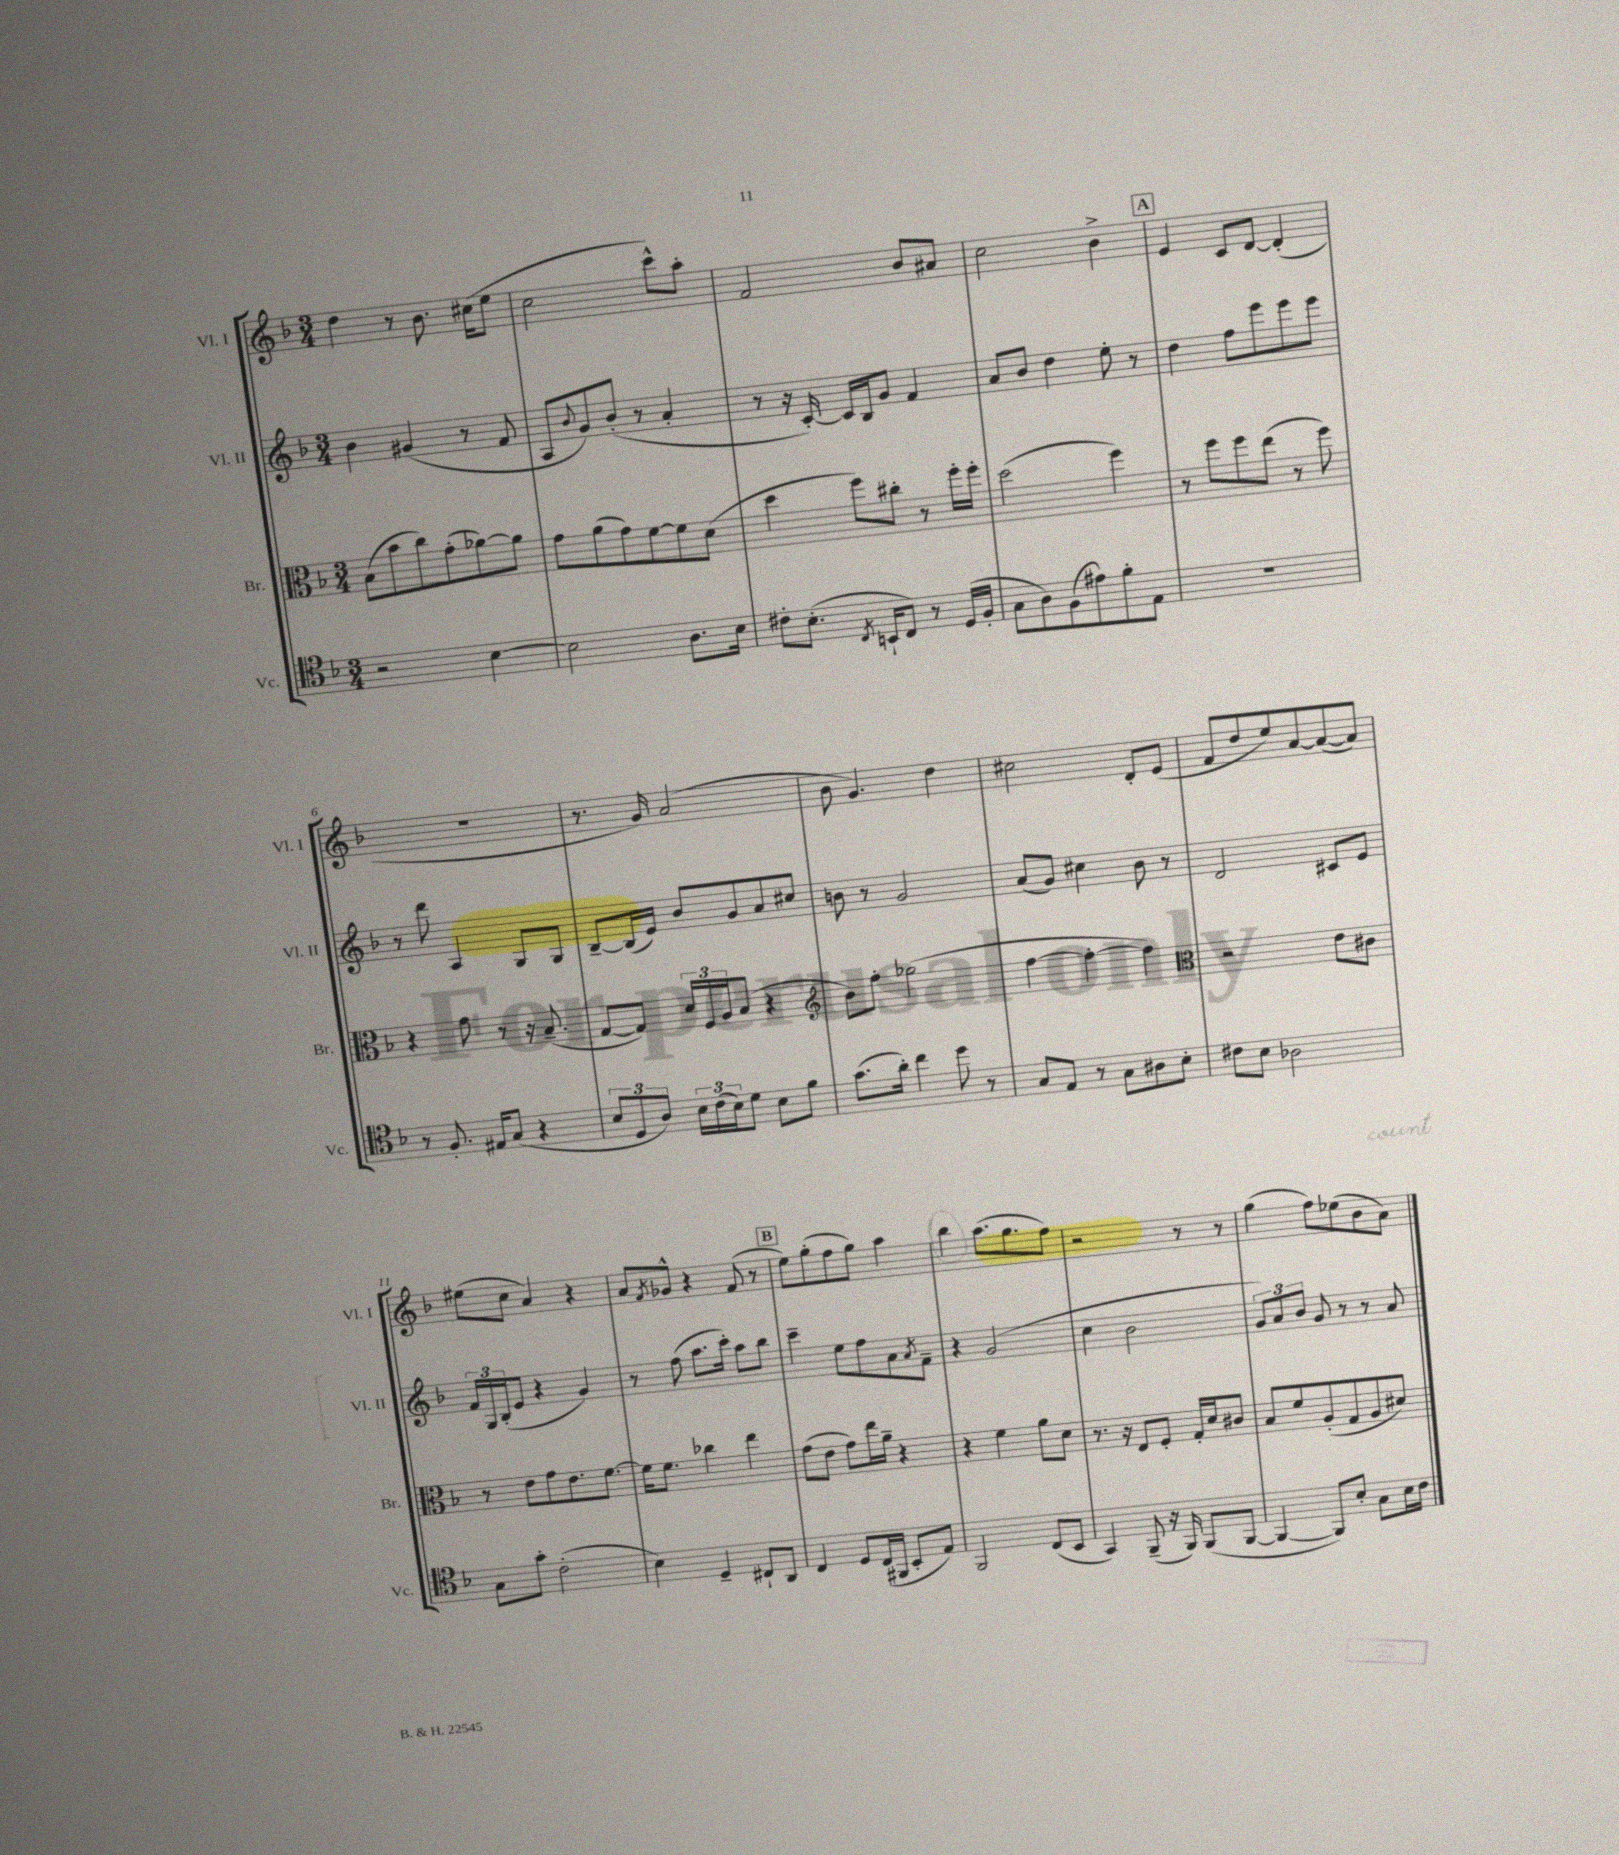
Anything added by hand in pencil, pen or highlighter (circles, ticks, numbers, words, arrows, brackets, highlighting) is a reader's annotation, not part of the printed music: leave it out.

**kern	**kern	**kern	**kern
*staff4	*staff3	*staff2	*staff1
*clefC4	*clefC3	*clefG2	*clefG2
*k[b-]	*k[b-]	*k[b-]	*k[b-]
*M3/4	*M3/4	*M3/4	*M3/4
2r	(8B-	4b-	4dd
.	8b-	.	.
.	8cc)	(4g#	8r
.	(8g'	.	8.b-
[4B-	[8a-)	8r	.
.	.	.	(16cc#
.	8a-]	8f	8ee
=	=	=	=
2B-]	8g	8A	2cc
.	.	8qqb-	.
.	(8a	8g)	.
.	8g)	(8b-'	.
.	[8f	8r	.
8.A	8f]	4a'	8ccc^^)
.	(8d	.	8aa'
16B-	.	.	.
=	=	=	=
8c#'	4dd	8r	2f
(8.B-'	.	16r	.
.	.	[16c')	.
.	8ff)	16c]	.
8qC	.	.	.
16BB`	.	16B-	.
8C)	8cc#'	8g	.
8r	8r	4f	8b-
(16D	16ff'	.	8a#
16F'	16ff'	.	.
=	=	=	=
8G	(2dd	8a	2cc
8A)	.	8b-	.
(8F	.	4dd	.
8e#)	.	.	.
8f'	4ff)	8ee'	4b-^
8E	.	8r	.
=	=	=	=
2.r	8r	4dd	4e
.	8ff	.	.
.	8ff	8ff	8c
.	(8ee	8eee	[8d
.	8r	8eee	(4d']
.	8ff)	8eee	.
=	=	=	=
8r	4r	8r	2.r
8.F'	.	8ddd	.
.	8g	4A	.
16E#	.	.	.
(8G	8r	.	.
4r	16r	8G	.
.	(8.B-~	.	.
.	.	8G	.
=	=	=	=
12B-	[8G	[8B-~	8.r
12D	.	.	.
.	8G])	(16B-]	.
12A)	.	.	.
.	.	16e)	16g)
24B-	24d	8b-	(2a
(24c	24F	.	.
24B-)	24A	.	.
8d	(8B-	8g	.
8B-	4r	8a	.
8f	.	8cc#	.
=	=	=	=
*	*clefG2	*	*
(8.g	8b-)	8b	8b-
.	8ff'	8r	4.g)
16a')	.	.	.
4cc	(2gg-	2g	.
8dd	.	.	4dd
8r	.	.	.
=	=	=	=
8G	[4ff	(8a	2cc#
8E	.	8g)	.
8r	4ff'_	4cc#	.
8G	.	.	.
8A#	4ff])	8b-	8d'
8B-'	.	8r	(8e
=	=	=	=
*	*clefC3	*	*
8c#	2r	2d	8f
8B-	.	.	8dd
2A-	.	.	8ee)
.	.	.	[8a
.	8e	8c#	(8a_
.	8c#	8e	8a])
=	=	=	=
8G	8r	24f	(8ee#
.	.	24G	.
.	.	(24B-'	.
8g'	8e	8e	8cc
(2c'	8g	4r	4a)
.	8.e	.	.
.	.	4g)	4r
.	[8.f	.	.
=	=	=	=
4B-)	16f]	8r	8a
.	8.f	.	.
.	.	.	8qf
.	.	(8ff	8g-^^
4D~	4cc-	8.aa	4r
.	.	16ccc')	.
8C#`	4ee	8aa	(8f
8AA	.	8bb-	8r
=	=	=	=
4C	(8g	4ccc~	8ee)
.	8e	.	(8gg'
8D	8g)	8ee	8ff
(16C	16ee	8ff	8gg)
16FF#	16a~	.	.
8BB-'	4r	8a	4aa
.	.	8qa	.
8E)	.	8f~	.
=	=	=	=
2FF	4r	4r	4bb-
.	4f	(2g	(8.aa
.	.	.	8.gg
(8C	8a	.	.
8BB-	8d	.	8ff)
=	=	=	=
4GG)	8.r	4cc	2r
.	16r	.	.
(8FF~	8E	2b-	.
16r	8F'	.	.
16FF)	.	.	.
(8FF	16G'	.	8r
.	16d	.	.
[8FF	8c#	.	8r
=	=	=	=
4FF_	8B-	12g)	(4gg
.	.	12a	.
.	8f	.	.
.	.	12b-	.
8FF])	(8A'	8g	8ff)
8B-'	8G	8r	(8ee-
8G	8A	8r	8b-
16B-	8d#)	8a	8a)
16c	.	.	.
==	==	==	==
*-	*-	*-	*-
